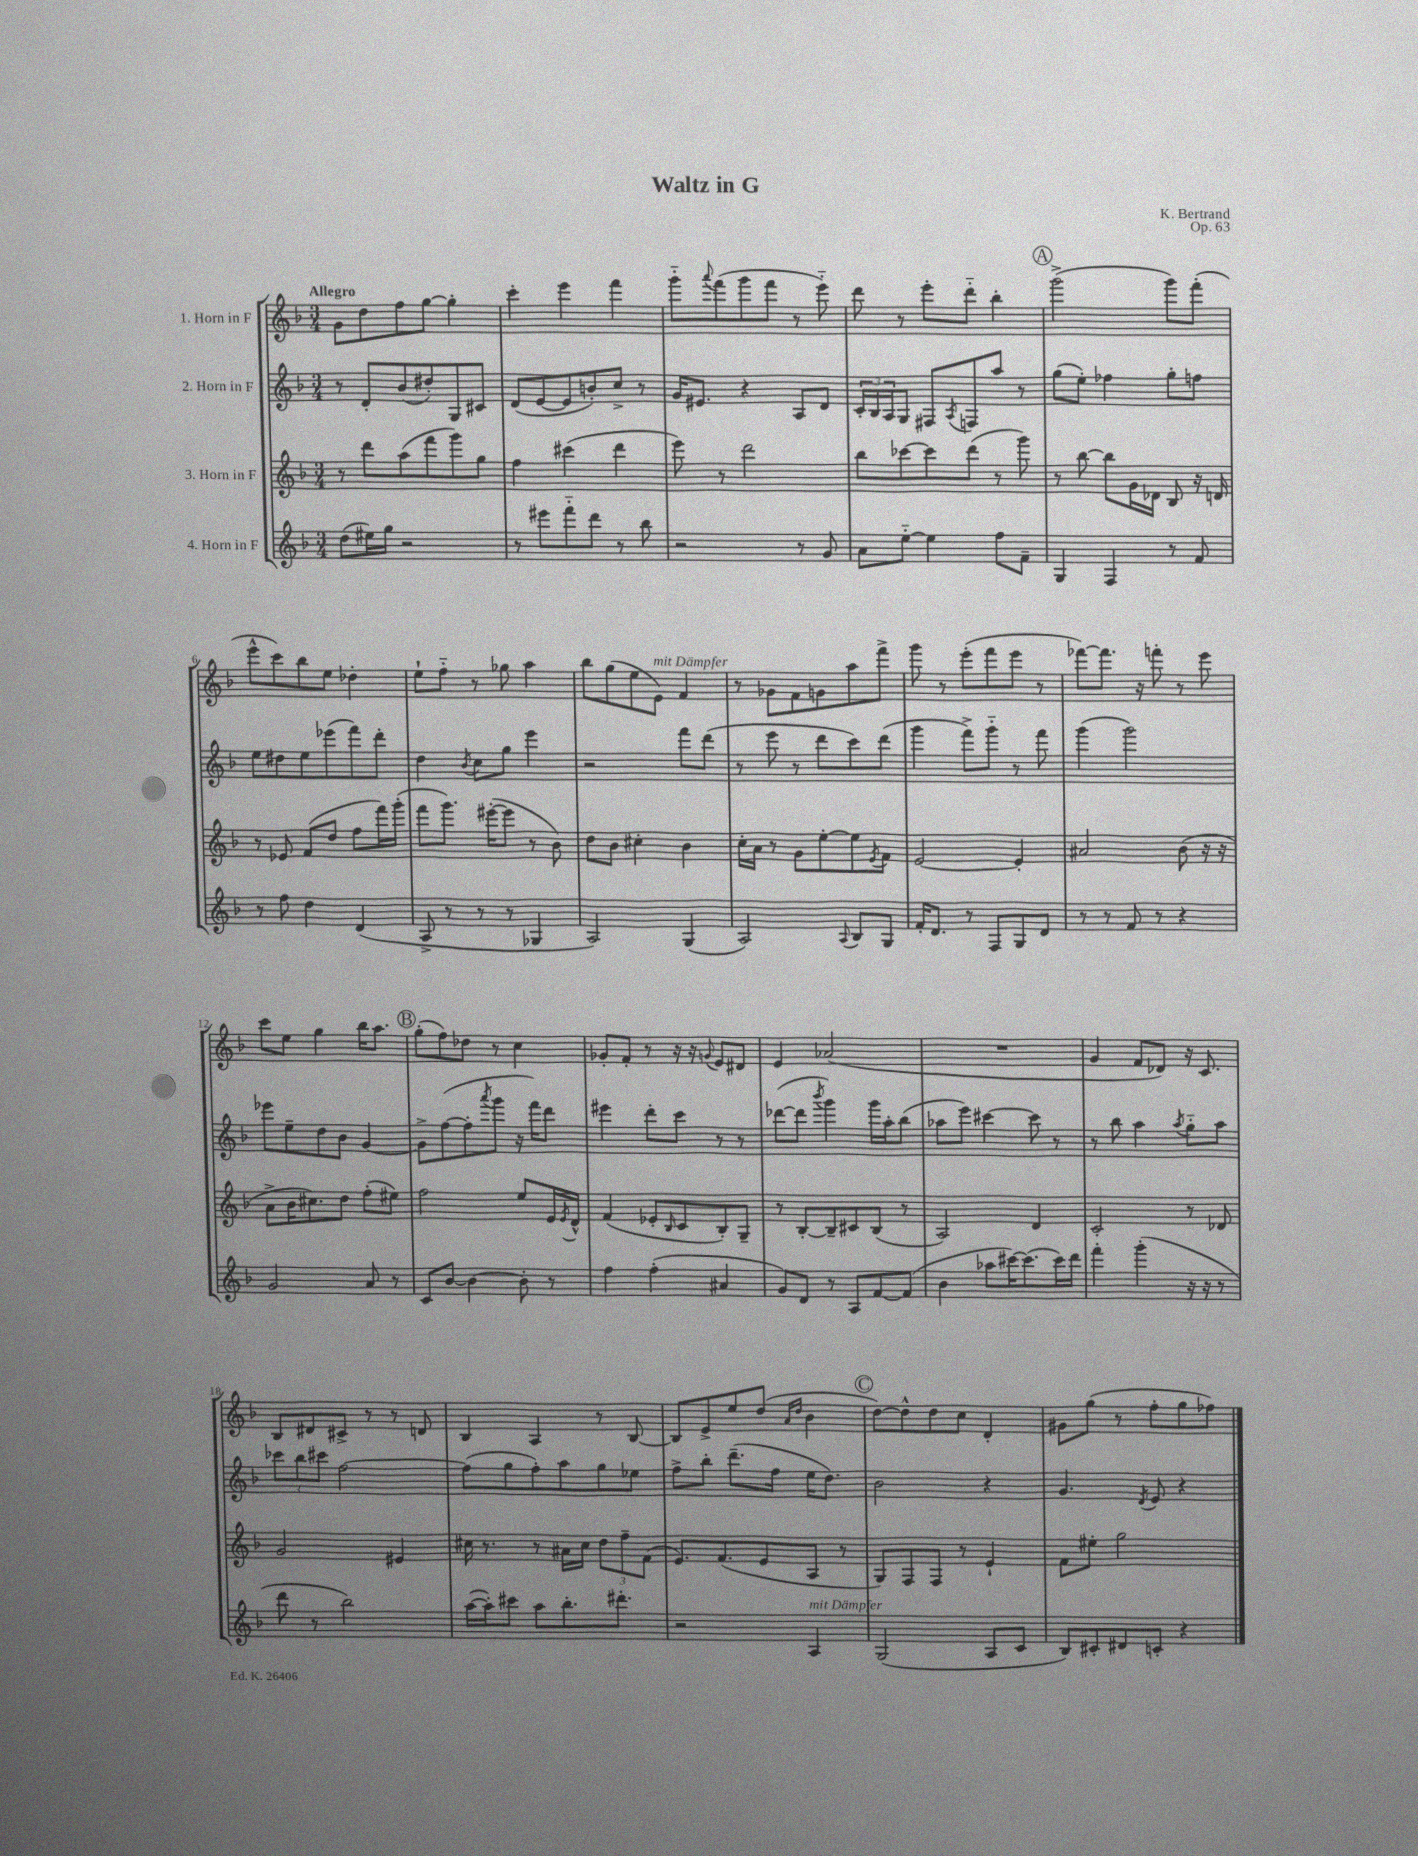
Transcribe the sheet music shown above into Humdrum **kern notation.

**kern	**kern	**kern	**kern
*staff4	*staff3	*staff2	*staff1
*clefG2	*clefG2	*clefG2	*clefG2
*k[b-]	*k[b-]	*k[b-]	*k[b-]
*M3/4	*M3/4	*M3/4	*M3/4
(8dd	8r	8r	8g
16ee#)	8ddd	8d'	8dd
16gg	.	.	.
2r	(8aa	(8b-	8ff
.	8fff	8dd#')	[8gg
.	8ggg)	8G	4gg']
.	8gg	8c#	.
=	=	=	=
8r	4ff	(8d	4ccc'
8eee#	.	[8e	.
8fff'~	(4ccc#	8e]	4eee
8ddd	.	8b')	.
8r	4ddd	8cc^	4fff
8bb-	.	8r	.
=	=	=	=
2r	8eee)	16g	8ggg'~
.	.	8.e#	.
.	.	.	8qqaaa
.	8r	.	(8fff
.	2ddd	4r	8ggg
.	.	.	8fff
8r	.	8A	8r
8g	.	8d	8eee'~)
=	=	=	=
8a	8bb-	24c'	8ddd
.	.	24B-	.
.	.	24A	.
[8ee'~	[8ccc-	8G	8r
4ee]	8ccc-]	8F#	8eee'
.	.	8qA	.
.	(8ddd	8F	8ddd'~
8ff	8r	8aa	4bb-'
8f~	8ggg)	8r	.
=	=	=	=
4G	8r	(8gg	(2ggg^
.	[8bb-	8ee')	.
4F	8bb-]	4ff-	.
.	16g	.	.
.	16d-	.	.
8r	8B-	8gg'	8ggg)
8f	16r	8ff	(8fff'
.	16d	.	.
=	=	=	=
8r	8r	8ee	8eee^^
8ff	8e-	8dd#	8ccc)
4dd	(8f	8ee	8bb-
.	8dd	(8eee-	8ee
(4d	8ff	8fff)	4dd-'
.	16fff)	8ddd'	.
.	(16ggg'	.	.
=	=	=	=
8A^	8fff	4dd	8ee`
8r	8.ggg)	.	8ff'~
.	.	8qb-	.
8r	.	8cc	8r
.	([16eee#'	.	.
8r	8eee#]	8gg	8gg-
4G-	8r	4eee	4aa
.	8b-)	.	.
=	=	=	=
2A)	8dd	2r	8bb-
.	8b-	.	(8gg
.	4cc#'	.	8ee
.	.	.	8e)
(4G	4b-	8fff	4f
.	.	(8ddd	.
=	=	=	=
2A)	16cc'	8r	8r
.	16a	.	.
.	8r	8eee	8g-
.	8g	8r	8f
.	[8ee'	8ddd	8g
8qqA	.	.	.
8B-	8ee]	8ccc)	8aa
.	8qe	.	.
8G	8f	(8ddd	8fff^
=	=	=	=
16f'	[2e	4ggg	8ggg
8.d	.	.	.
.	.	.	8r
8r	.	8fff^)	(8eee'
8F	.	8ggg'~	8fff
8G	4e']	8r	8eee
8d	.	8fff	8r
=	=	=	=
8r	2a#	(4ggg	[8fff-)
8r	.	.	8.fff-]
8f	.	2ggg)	.
.	.	.	16r
8r	.	.	8fff'
4r	(8b-	.	8r
.	16r	.	8eee
.	16r	.	.
=	=	=	=
2g	8a^	8eee-	8ccc
.	16b-	8ee~	8ee
.	8.cc#)	.	.
.	.	8dd	4gg
.	8dd	8b-	.
8a	(8ff'	[4g	16bb-
.	.	.	8.aa
8r	8ee#)	.	.
=	=	=	=
8c	2ff	8g^]	(8gg'
[8b-	.	([8ff	8ff)
4b-_	.	8ff']	8dd-
.	.	8qaaa	.
.	.	8ggg	8r
8b-']	8ee	16r	4cc
.	.	16fff)	.
8r	16e	8ddd	.
.	8qe	.	.
.	16d^^	.	.
=	=	=	=
4ff	(4f	4eee#	8g-'
.	.	.	8f'
(4ff'	8e-'	8ddd'	8r
.	16qqB-	.	.
.	8c	8ccc	16r
.	.	.	16r
.	.	.	8qqg
4a#	8B-')	8r	8e
.	8G~	8r	8d#
=	=	=	=
8g)	8r	([8ddd-	4e
8d	[8B-'	8ddd-]	.
.	.	8qbbb-	.
8r	8B-~]	4ggg)	(2a-
8A	8c#	.	.
[8f	(8B-	16ggg	.
.	.	16aa'	.
(8f]	8r	(8bb-	.
=	=	=	=
4b-	2A)	8aa-	2.r
.	.	8eee)	.
8aa-	.	[4ccc#	.
[16ccc#)	.	.	.
(8.ccc#]	.	.	.
.	4d	8ccc#]	.
16ccc#)	.	8r	.
16ddd	.	.	.
=	=	=	=
4fff'	2c'	8r	4g
.	.	8bb-	.
(4ggg'	.	4aa	8f
.	.	.	8d-)
.	.	8qaa	.
16r	8r	8gg'~	16r
16r	.	.	8.c
8r	8d-	8aa	.
=	=	=	=
8ddd	2g	12ccc-	8B-
.	.	12bb-	.
8r	.	.	8d#
.	.	12ccc#	.
2bb-)	.	[2ff	8c#^
.	.	.	8r
.	4e#	.	8r
.	.	.	8d
=	=	=	=
([16aa	16cc#	(8ff]	4B-
16aa'])	8.r	.	.
8ccc#	.	8gg	.
8aa	8r	8ff')	4A
8.bb-'	16a#	8aa	.
.	16cc#	.	.
.	12dd	8gg	8r
8.ddd#'	.	.	.
.	12ff~	.	.
.	.	8ee-	[8B-
.	(12f	.	.
=	=	=	=
2r	8.e)	8ff^	8B-]
.	.	8bb-'	8e^
.	(8.f	.	.
.	.	(8.ddd~	8ee
.	8e	.	(8dd
.	.	16ff	.
.	.	.	16qqa
.	.	.	16qqdd
4A	8A	16ee	4b-
.	.	8.dd)	.
.	8r	.	.
=	=	=	=
(2G	8G)	2b-	[8dd)
.	8F	.	8dd^^]
.	8F	.	8dd
.	8r	.	8cc
8A	4e`	4r	4d'
8c	.	.	.
=	=	=	=
8B-)	8f	4.g	8g#
8c#'	8ee#'	.	(8gg
8d#	2gg	.	8r
.	.	8qd	.
8c'	.	8e	8ff'
4r	.	4r	8gg
.	.	.	8ff-)
==	==	==	==
*-	*-	*-	*-
